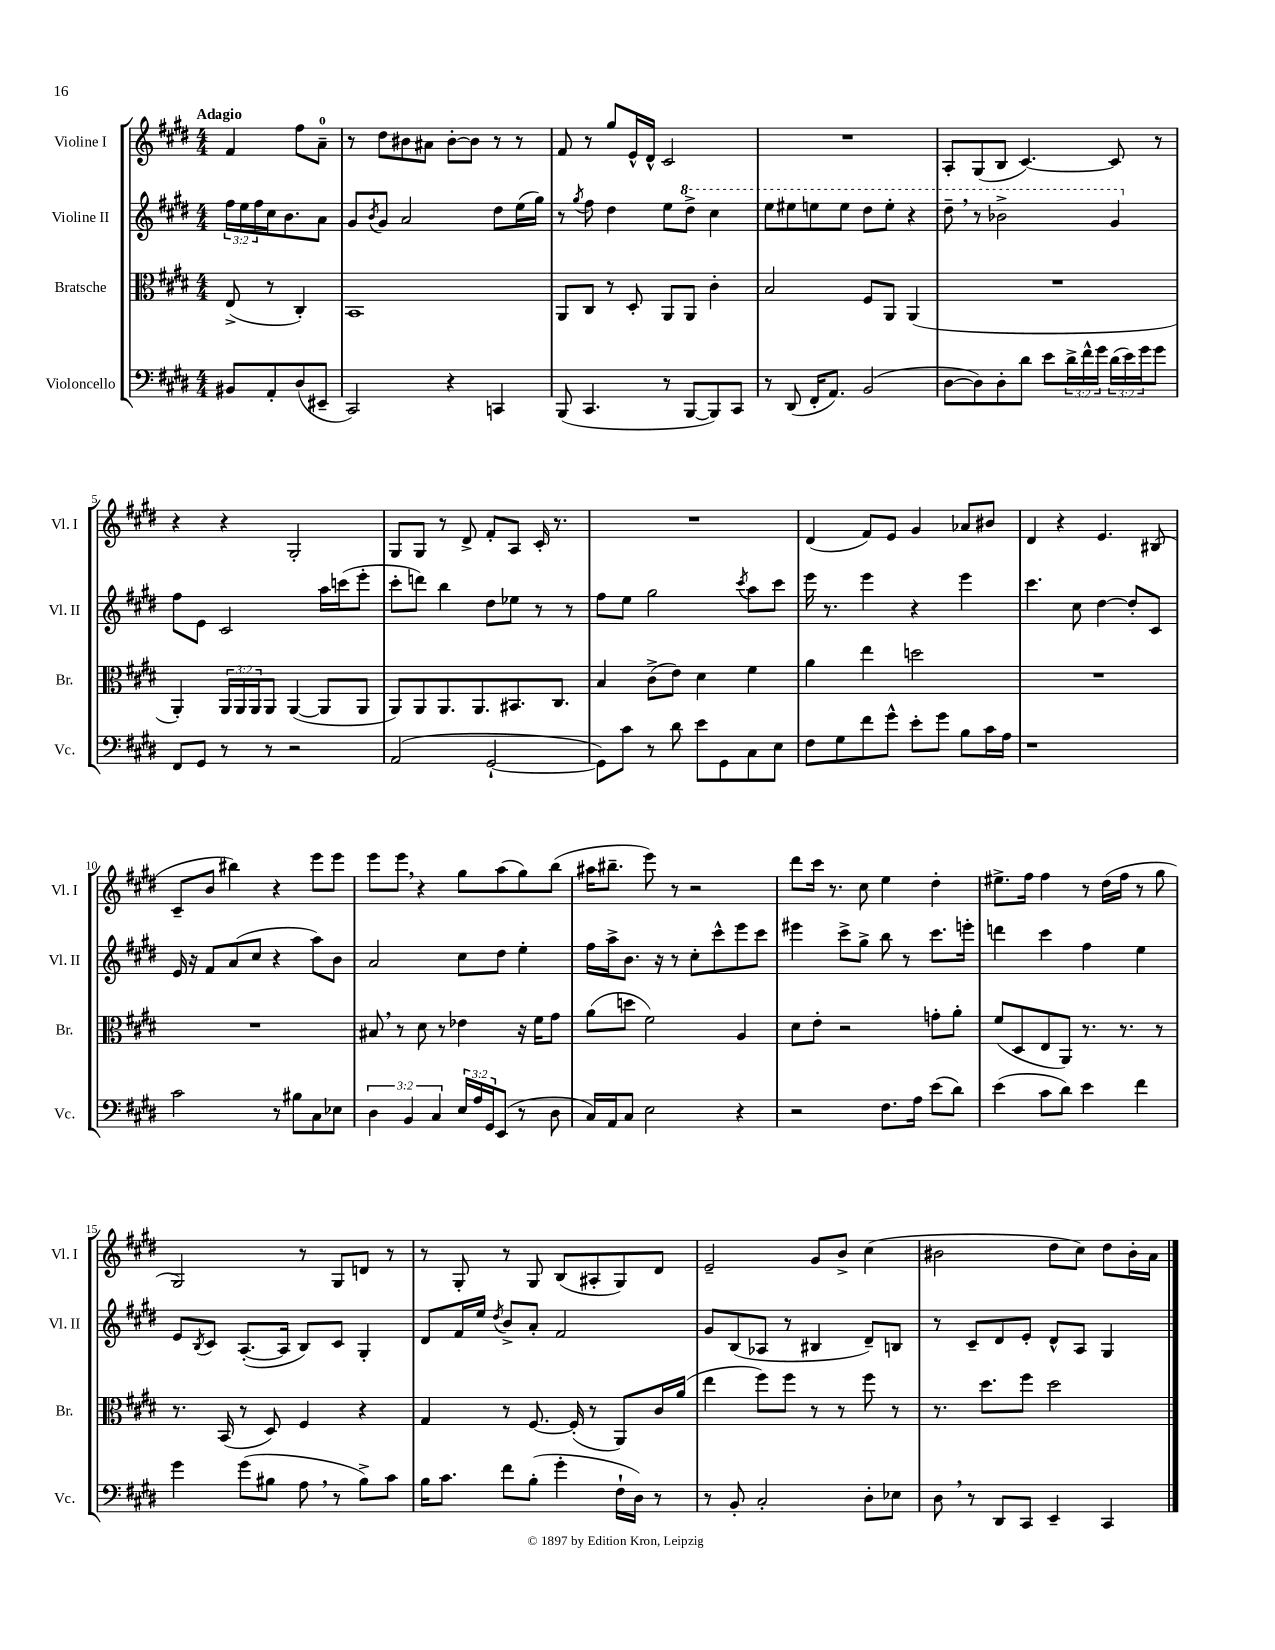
<<
\new StaffGroup <<
\new Staff = "s0" \with { instrumentName = "Violine I" shortInstrumentName = "Vl. I" } {
    \clef treble \key e \major \numericTimeSignature \time 4/4 \partial 2 \tempo "Adagio"
    fis'4 fis''8 a'8-0-- |
    r8 dis''8 bis'8 ais'8 bis'8~-. bis'8 r8 r8 |
    fis'8 r8 gis''8 e'16-^ dis'16-^ cis'2 |
    R1 |
    a8-. gis8( b8 cis'4.~) cis'8 r8 |
    r4 r4 gis2-. |
    gis8 gis8 r8 dis'8-> fis'8-. a8 cis'16-. r8. |
    R1 |
    dis'4( fis'8) e'8 gis'4 aes'8 bis'8 |
    dis'4 r4 e'4. bis8( |
    cis'8-- b'8 bis''4) r4 e'''8 e'''8 |
    e'''8 e'''8 \breathe r4 gis''8 a''8( gis''8) b''8( |
    ais''16 bis''8.-- e'''8) r8 r2 |
    dis'''8 cis'''16 r8. cis''8 e''4 dis''4-. |
    eis''8.-> fis''16 fis''4 r8 dis''16( fis''16 r8 gis''8 |
    gis2) r8 gis8 d'8 r8 |
    r8 gis8-. r8 gis8 b8( ais8-. gis8) dis'8 |
    e'2-- gis'8 b'8-> cis''4( |
    bis'2 dis''8 cis''8) dis''8 bis'16-. a'16 \bar "|." |
}
\new Staff = "s1" \with { instrumentName = "Violine II" shortInstrumentName = "Vl. II" } {
    \clef treble \key e \major \numericTimeSignature \time 4/4 \override Staff.TupletNumber.text = #tuplet-number::calc-fraction-text \partial 2
    \tuplet 3/2 { fis''16 e''16 fis''16 } cis''16 b'8. a'8 |
    gis'8 \acciaccatura { b'8 } gis'8 a'2 dis''8 e''16( gis''16) |
    r8 \acciaccatura { gis''8 } fis''8 dis''4 e''8 \ottava #1 dis'''8-> cis'''4 |
    e'''8 eis'''8 e'''8 e'''8 dis'''8 e'''8-. r4 |
    dis'''8-- \breathe r8 bes''2-> gis''4 \ottava #0 |
    fis''8 e'8 cis'2 a''16 c'''16( e'''8-. |
    cis'''8-. d'''8) b''4 dis''8 ees''8 r8 r8 |
    fis''8 e''8 gis''2 \acciaccatura { cis'''8 } a''8 cis'''8 |
    e'''16 r8. e'''4 r4 e'''4 |
    cis'''4. cis''8 dis''4~ dis''8-. cis'8 |
    e'16 r16 fis'8 a'8( cis''8 r4 a''8) b'8 |
    a'2 cis''8 dis''8 e''4-. |
    fis''16 a''16-> b'8. r16 r8 cis''8-. cis'''8-^ e'''8 cis'''8 |
    eis'''4 cis'''8-> gis''8-> b''8 r8 cis'''8. e'''16-. |
    d'''4 cis'''4 fis''4 e''4 |
    e'8 \acciaccatura { b8 } cis'8 a8.~-.( a16 b8) cis'8 gis4-. |
    dis'8 fis'16 e''16 \acciaccatura { dis''8 } b'8-> a'8-. fis'2 |
    gis'8 b8( aes8 r8 bis4 dis'8--) b8 |
    r8 cis'8-- dis'8 e'8-. dis'8-^ a8 gis4 \bar "|." |
}
\new Staff = "s2" \with { instrumentName = "Bratsche" shortInstrumentName = "Br." } {
    \clef alto \key e \major \numericTimeSignature \time 4/4 \override Staff.TupletNumber.text = #tuplet-number::calc-fraction-text \partial 2
    e8->( r8 cis4-.) |
    b,1 |
    a,8 cis8 r8 dis8-. a,8 a,8 cis'4-. |
    b2 fis8 a,8 a,4( |
    R1 |
    a,4-.) \tuplet 3/2 { a,16 a,16 a,16 } a,8 a,4~( a,8 a,8 |
    a,8) a,8 a,8. a,8. bis,8. cis8. |
    b4 cis'8->( e'8) dis'4 fis'4 |
    a'4 e''4 d''2 |
    R1 |
    R1 |
    bis8 \breathe r8 dis'8 r8 ees'4 r16 fis'16 gis'8 |
    a'8( d''8 fis'2) a4 |
    dis'8 e'8-. r2 g'8-. a'8-. |
    fis'8( dis8 e8 a,8) r8. r8. r8 |
    r8. b,16( r8 dis8) fis4 r4 |
    gis4 r8 fis8.~ fis16-.( r8 a,8) cis'16 a'16( |
    e''4 fis''8) fis''8 r8 r8 fis''8 r8 |
    r8. dis''8. fis''8 dis''2 \bar "|." |
}
\new Staff = "s3" \with { instrumentName = "Violoncello" shortInstrumentName = "Vc." } {
    \clef bass \key e \major \numericTimeSignature \time 4/4 \override Staff.TupletNumber.text = #tuplet-number::calc-fraction-text \partial 2
    bis,8 a,8-. dis8( eis,8-- |
    cis,2) r4 c,4 |
    b,,8( cis,4. r8 b,,8~ b,,8) cis,8 |
    r8 dis,8( fis,16-. a,8.) b,2( |
    dis8~ dis8) dis8-. dis'8 e'8 \tuplet 3/2 { dis'16-> fis'16-^ gis'16 } \tuplet 3/2 { dis'16( e'16) gis'16 } gis'8 |
    fis,8 gis,8 r8 r8 r2 |
    a,2( gis,2~-! |
    gis,8) cis'8 r8 dis'8 e'8 gis,8 cis8 e8 |
    fis8 gis8 fis'8 gis'8-^ e'8-. gis'8 b8 cis'16 a16 |
    r1 |
    cis'2 r8 bis8 cis8 ees8 |
    \tuplet 3/2 { dis4 b,4 cis4 } \tuplet 3/2 { e16 a16 gis,16 } e,8( r8 dis8 |
    cis16) a,16 cis8 e2 r4 |
    r2 fis8. a16 e'8( dis'8) |
    e'4( cis'8 dis'8) e'4 fis'4 |
    gis'4 gis'8( bis8 a8 \breathe r8 bis8->) cis'8 |
    b16 cis'8. fis'8 b8-.( gis'4-. fis16-! dis16) r8 |
    r8 b,8-. cis2-. dis8-. ees8 |
    dis8 \breathe r8 dis,8 cis,8 e,4-- cis,4 \bar "|." |
}
>>
>>
